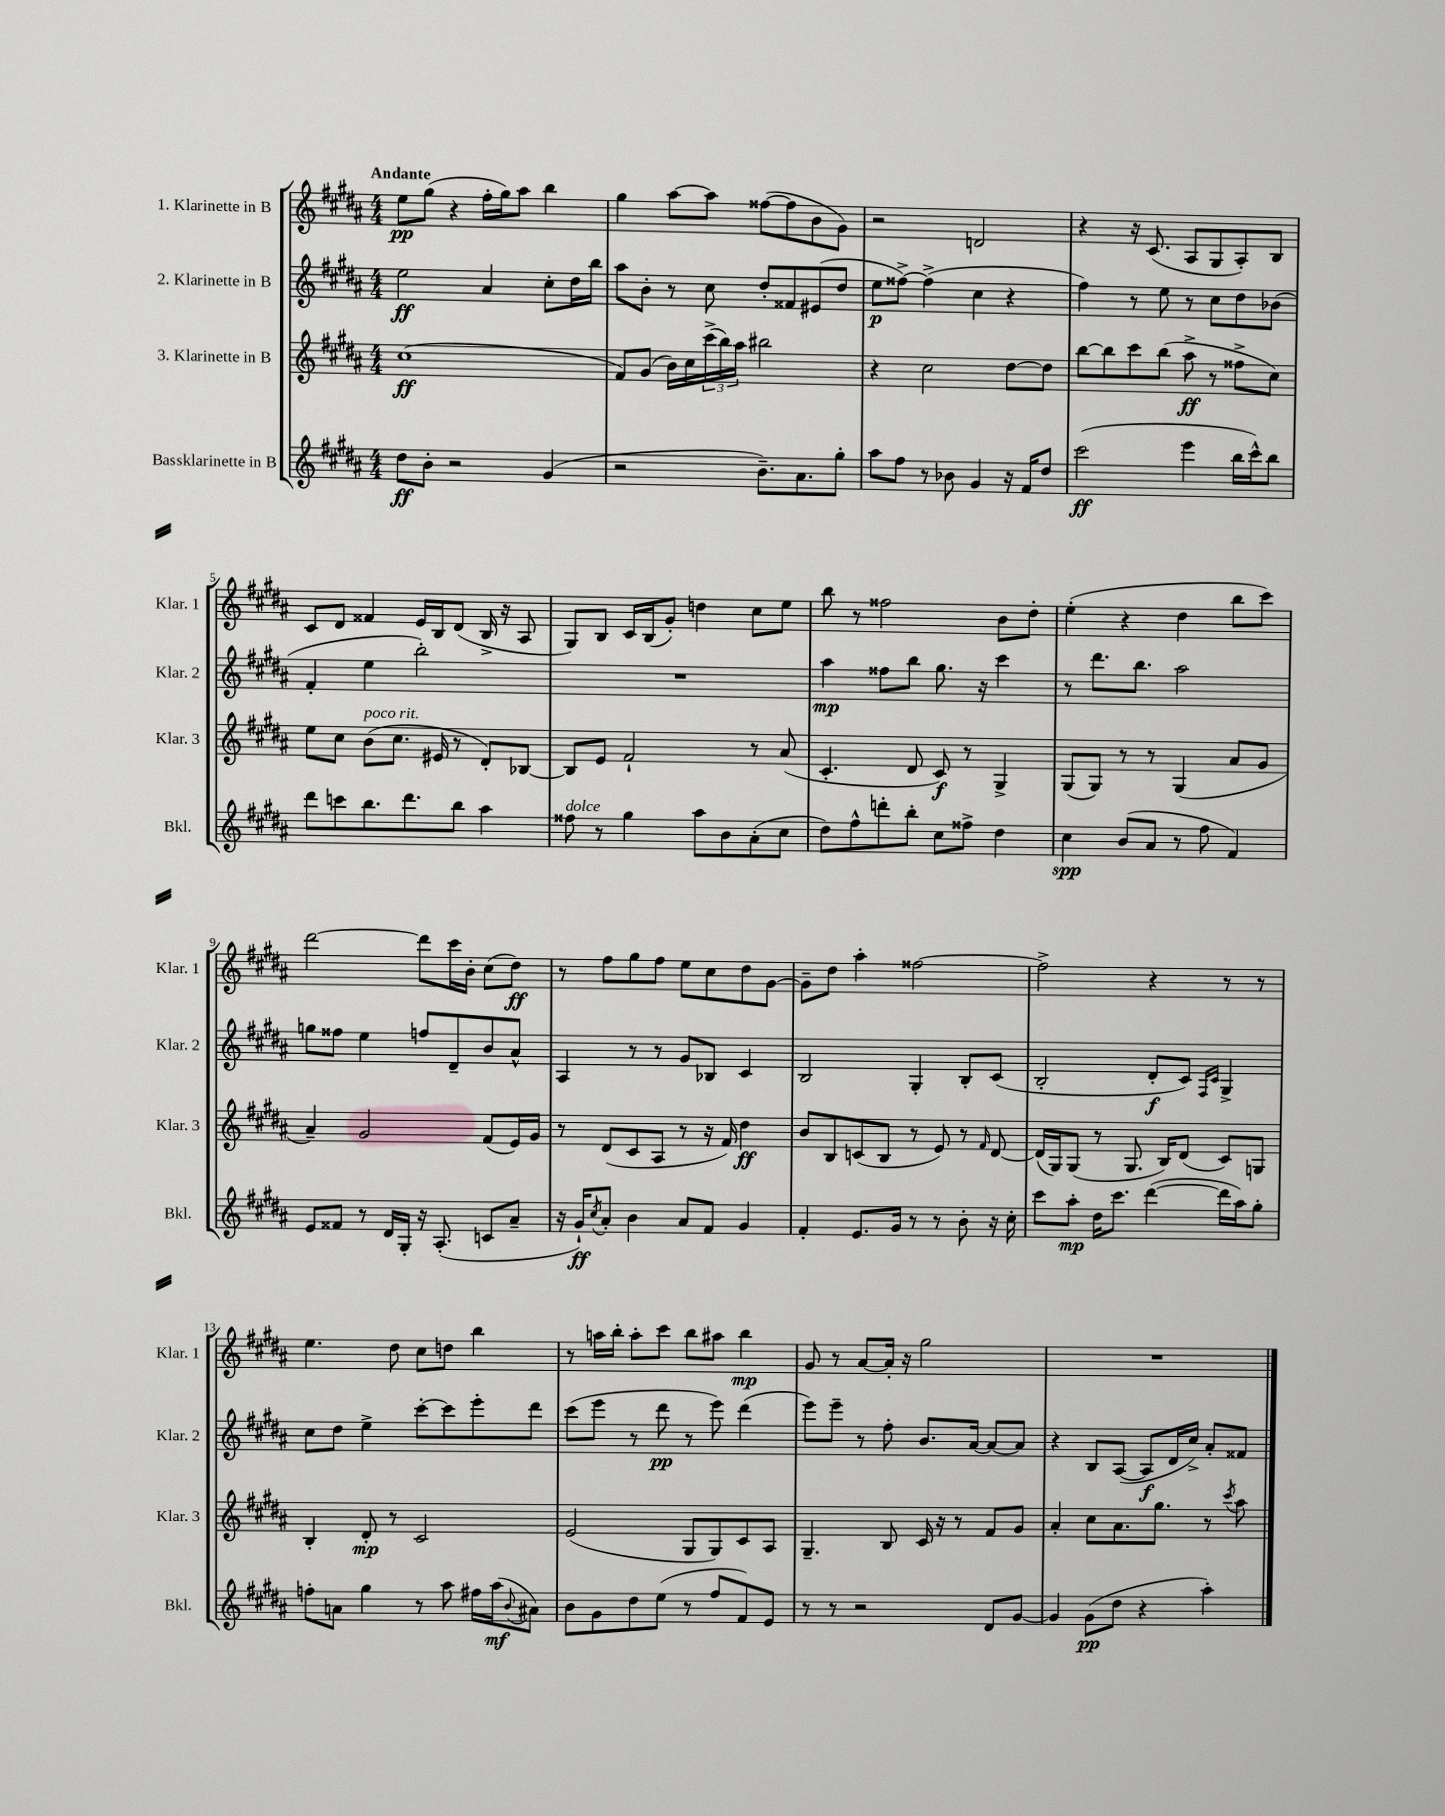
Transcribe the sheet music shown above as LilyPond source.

<<
\new StaffGroup <<
\new Staff = "s0" \with { instrumentName = "1. Klarinette in B" shortInstrumentName = "Klar. 1" } {
    \clef treble \key b \major \numericTimeSignature \time 4/4 \tempo "Andante"
    e''8\pp gis''8( r4 fis''16-. gis''16) ais''8 b''4 |
    gis''4 ais''8~ ais''8 fisis''8~( fisis''8 b'8 gis'8) |
    r2 d'2 |
    r4 r16 cis'8.( ais8 gis8 ais8-.) b8 |
    cis'8 dis'8 fisis'4 e'16 b16 dis'8( b16-> r16 ais8 |
    gis8) b8 cis'16 b16( gis'8-.) d''4 cis''8 e''8 |
    b''8 r8 fisis''2 b'8 dis''8-. |
    e''4-.( r4 dis''4 b''8 cis'''8) |
    dis'''2~ dis'''8 cis'''16 b'16-. cis''8( dis''8\ff) |
    r8 fis''8 gis''8 fis''8 e''8 cis''8 dis''8 gis'8~ |
    gis'8-- dis''8 ais''4-. fisis''2~ |
    fisis''2-> r4 r8 r8 |
    e''4. dis''8 cis''8 d''8 b''4 |
    r8 a''16 b''16-. a''8-. cis'''8 b''8 ais''8 b''4\mp |
    gis'8 r8 ais'8~ ais'16-. r16 gis''2 |
    R1 \bar "|." |
}
\new Staff = "s1" \with { instrumentName = "2. Klarinette in B" shortInstrumentName = "Klar. 2" } {
    \clef treble \key b \major \numericTimeSignature \time 4/4
    e''2\ff ais'4 cis''8-. dis''16 b''16 |
    ais''8 b'8-. r8 cis''8 dis''8-. fisis'8 eis'8( dis''8 |
    e''8\p fisis''8~->) fisis''4->( cis''4 r4 |
    fis''4) r8 e''8 r8 cis''8 dis''8 bes'8( |
    fis'4-. e''4 b''2-.) |
    R1 |
    ais''4\mp fisis''8 b''8 gis''8. r16 cis'''4 |
    r8 dis'''8. b''8. ais''2 |
    g''8 fisis''8 e''4 f''8 dis'8-- b'8 ais'8-^ |
    ais4 r8 r8 gis'8 bes8 cis'4 |
    b2 gis4-. b8-. cis'8( |
    b2-. dis'8-.\f cis'8) \grace { fis16 cis'16 } gis4-> |
    cis''8 dis''8 e''4-> cis'''8~-. cis'''8 e'''8-. dis'''8 |
    cis'''8( e'''8 r8 dis'''8\pp r8 e'''8) dis'''4( |
    e'''8) e'''8-- r8 fis''8-. b'8. ais'16~ ais'8~ ais'8 |
    r4 b8 ais8~( ais8\f dis'16 cis''16->) ais'8-. fisis'8 \bar "|." |
}
\new Staff = "s2" \with { instrumentName = "3. Klarinette in B" shortInstrumentName = "Klar. 3" } {
    \clef treble \key b \major \numericTimeSignature \time 4/4
    cis''1\ff( |
    fis'8) gis'8( b'16) cis''16 \tuplet 3/2 { cis'''16->( b''16) ais''16 } bis''2 |
    r4 cis''2 dis''8~ dis''8 |
    b''8~ b''8 cis'''8 b''8( ais''8->\ff r8 fisis''8-> cis''8) |
    e''8 cis''8 b'8^\markup { \italic "poco rit." }( cis''8. eis'16 r8 dis'8-.) bes8~ |
    bes8 e'8 fis'2-! r8 ais'8( |
    cis'4.-. dis'8 cis'8\f) r8 gis4-> |
    gis8( gis8) r8 r8 gis4( ais'8 gis'8 |
    ais'4--) gis'2 fis'8( e'16) gis'16 |
    r8 dis'8( cis'8 ais8 r8 r16 fis'16) dis''4\ff |
    b'8 b8 c'8( b8 r8 e'8) r8 \grace { fis'16 } dis'8~ |
    dis'16( gis16) gis8( r8 gis8. b16) dis'8( cis'8) g8 |
    b4-. dis'8-.\mp r8 cis'2 |
    e'2( gis8 gis8) cis'8 ais8 |
    gis4.-- b8 cis'16 r16 r8 fis'8 gis'8 |
    ais'4-. cis''8 ais'8. gis''8. r8 \acciaccatura { cis'''8 } ais''8 \bar "|." |
}
\new Staff = "s3" \with { instrumentName = "Bassklarinette in B" shortInstrumentName = "Bkl." } {
    \clef treble \key b \major \numericTimeSignature \time 4/4
    dis''8\ff b'8-. r2 gis'4( |
    r2 b'8.--) ais'8. gis''8-. |
    ais''8 fis''8 r8 bes'8 gis'4 r16 fis'16 dis''8 |
    cis'''2\ff( e'''4 b''16 cis'''16-^) b''8 |
    dis'''8 c'''8 b''8. dis'''8. b''8 ais''4 |
    fisis''8^\markup { \italic "dolce" } r8 gis''4 ais''8 b'8 ais'8-.( cis''8 |
    dis''8) fis''8-^ d'''8-. b''8-. cis''8 fisis''8-> dis''4 |
    cis''4\spp b'8( ais'8 r8 fis''8 fis'4) |
    e'8 fisis'8 r8 dis'16 gis16-. r16 ais8.-.( c'8 ais'8-- |
    r16 gis'16-!\ff) \acciaccatura { cis''8 } ais'8-. b'4 ais'8 fis'8 gis'4 |
    fis'4-. e'8. gis'16 r8 r8 b'8-. r16 cis''16-. |
    cis'''8 ais''8-.\mp dis''16 cis'''8. dis'''4~( dis'''16 ais''16) gis''8-. |
    f''8-. a'8 gis''4 r8 ais''8 fis''16 ais''16\mf( \appoggiatura { b'8 } ais'8) |
    b'8 gis'8 dis''8 e''8( r8 fis''8 fis'8) e'8 |
    r8 r8 r2 dis'8 gis'8~ |
    gis'4 gis'8\pp( dis''8 r4 ais''4-.) \bar "|." |
}
>>
>>
